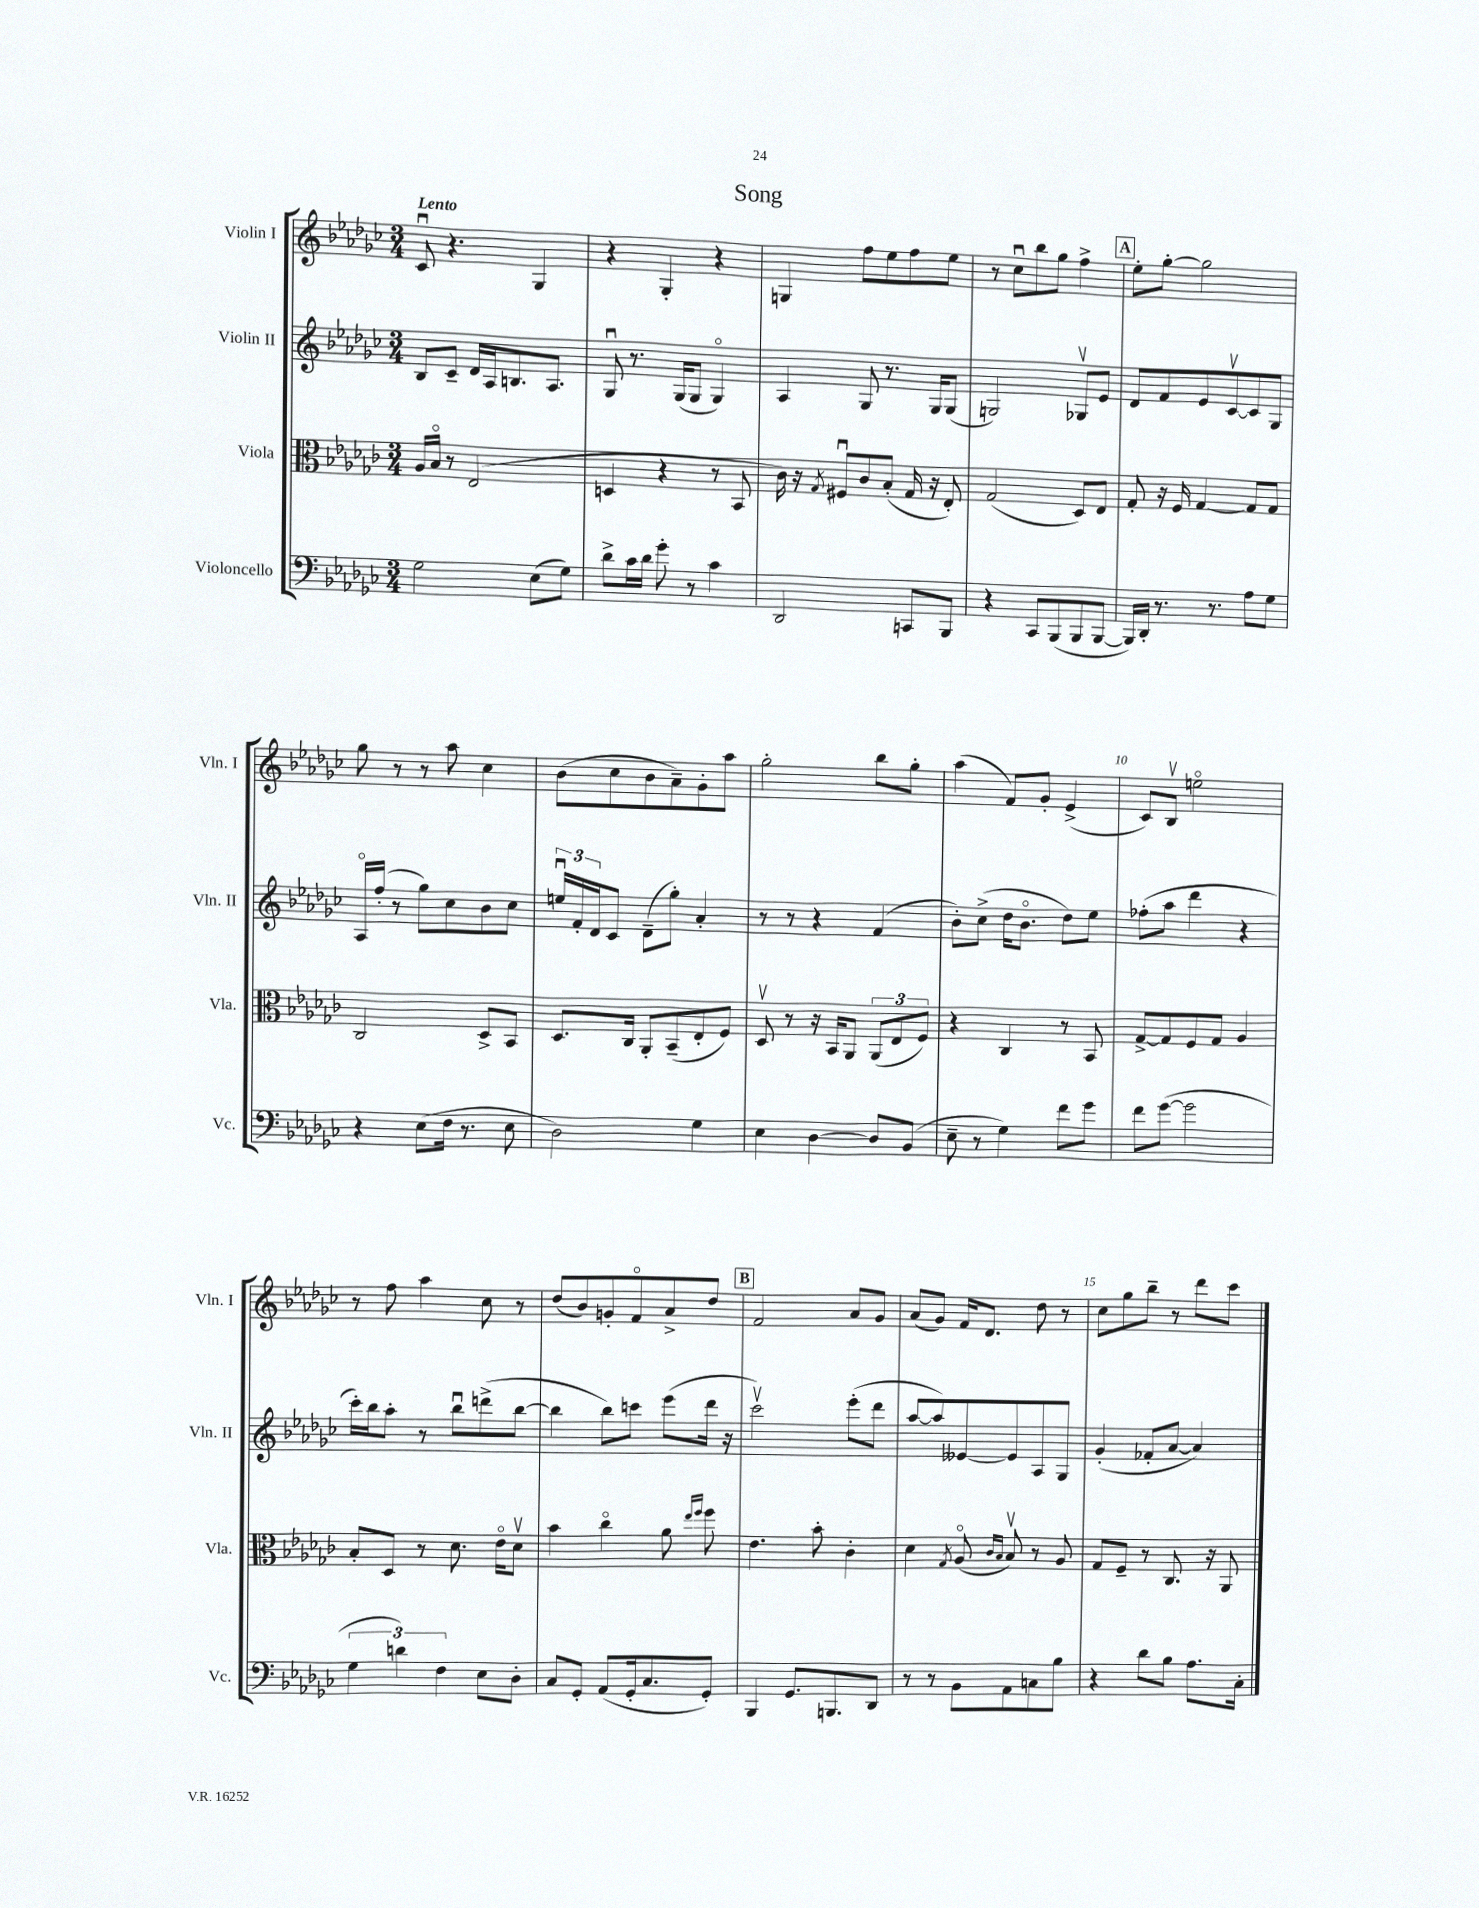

**kern	**kern	**kern	**kern
*staff4	*staff3	*staff2	*staff1
*clefF4	*clefC3	*clefG2	*clefG2
*k[b-e-a-d-g-c-]	*k[b-e-a-d-g-c-]	*k[b-e-a-d-g-c-]	*k[b-e-a-d-g-c-]
*M3/4	*M3/4	*M3/4	*M3/4
2G-	16A-	8B-	8c-u
.	16B-o	.	.
.	8r	8c-~	4.r
.	(2E-	16d-	.
.	.	16A-	.
.	.	8.B	.
(8E-	.	.	4G-
.	.	8.A-	.
8G-)	.	.	.
=	=	=	=
8d-^	4D	8G-u	4r
16c-	.	8.r	.
16d-	.	.	.
8g-'	4r	.	4G-'
.	.	(16G-	.
8r	.	8G-	.
4c-	8r	4G-o)	4r
.	8BB-	.	.
=	=	=	=
2DD-	16c-)	4A-	4G
.	16r	.	.
.	8qG-	.	.
.	8F#u	.	.
.	8c-	8G-	8ff
.	(8B-'	8.r	8ee-
8CC	16G-	.	8ff
.	16r	16G-	.
8BBB-	8E-')	(8G-	8ee-
=	=	=	=
4r	(2G-	2G)	8r
.	.	.	8cc-u
8CC-	.	.	8bb-
(8BBB-	.	.	8gg-
8BBB-	8D-)	8G-v	4ff^
[8BBB-	8E-	8e-	.
=	=	=	=
16BBB-])	8G-'	8d-	8ee-'
16DD-'	.	.	.
8.r	16r	8f	[8gg-'
.	16F	.	.
.	[4G-	8e-	2gg-]
8.r	.	.	.
.	.	[8c-v	.
8A-	8G-]	8c-]	.
8G-	8G-	8G-	.
=	=	=	=
4r	2C-	16A-o	8gg-
.	.	(16ff'	.
.	.	8r	8r
(8E-	.	8gg-)	8r
16F	.	8cc-	8aa-
8.r	.	.	.
.	8D-^	8b-	4cc-
8E-	8BB-	8cc-	.
=	=	=	=
2D-)	8.D-	24eeu	(8b-
.	.	24f'	.
.	.	24d-	.
.	.	8c-	8cc-
.	16C-	.	.
.	8AA-'	(8d-~	8b-
.	(8BB-~	8gg-')	8a-~)
4G-	8E-'	4a-'	8g-'
.	8F)	.	8aa-
=	=	=	=
4E-	8D-v	8r	2gg-'
.	8r	8r	.
[4D-	16r	4r	.
.	16BB-	.	.
.	8AA-	.	.
8D-]	(12AA-	(4f	8bb-
.	12E-	.	.
(8BB-	.	.	8gg-'
.	12F)	.	.
=	=	=	=
8E-~	4r	8b-')	(4aa-
8r	.	(8cc-^	.
4G-)	4C-	16dd-	8f)
.	.	8.b-o	.
.	.	.	8g-'
8f	8r	8dd-)	(4e-^
8g-	8BB-	8ee-	.
=	=	=	=
8f	[8G-^	(8ff-'	8c-)
([8g-	8G-]	8aa-	8B-v
2g-]	8F	4ddd-	2eeo
.	8G-	.	.
.	4A-	4r	.
=	=	=	=
6G-	8B-'	16ccc-')	8r
.	.	16bb-	.
.	8D-	8aa-'	8ff
6d)	.	.	.
.	8r	8r	4aa-
6F	.	.	.
.	8.d-	8bb-u	.
8E-	.	(8ddd^	8cc-
.	16e-o	.	.
8D-'	8d-v	[8bb-	8r
=	=	=	=
8C-	4b-	4bb-]	(8dd-
8GG-'	.	.	8b-)
(8AA-	4cc-o	8bb-)	8g'
16GG-'	.	8ccc	8fo
8.C-	.	.	.
.	8a-	(8eee-	8a-^
.	16qqee-	.	.
.	16qqff	.	.
8GG-')	8ff	16ddd-	8dd-
.	.	16r	.
=	=	=	=
4BBB-	4.e-	2ccc-v)	2f
8.GG-	.	.	.
.	8b-'	.	.
8.BBB	.	.	.
.	4c-'	(8eee-'	8a-
8DD-	.	8ddd-	8g-
=	=	=	=
8r	4d-	[8aa-	(8a-
8r	.	8aa-])	8g-)
.	8qG-	.	.
8BB-	(8A-o	[8e--	16f
.	.	.	8.d-
.	16qqc-	.	.
.	16qqB-	.	.
8AA-	8B-v)	8e--]	.
8C	8r	8A-	8dd-
8B-	8A-	8G-	8r
=	=	=	=
4r	8G-	(4g-'	8cc-
.	8F~	.	8gg-
8d-	8r	8f-'	8bb-~
8B-	8.C-	[8a-	8r
8.A-	.	4a-])	8ddd-
.	16r	.	.
.	8AA-	.	8ccc-
16C-'	.	.	.
==	==	==	==
*-	*-	*-	*-
